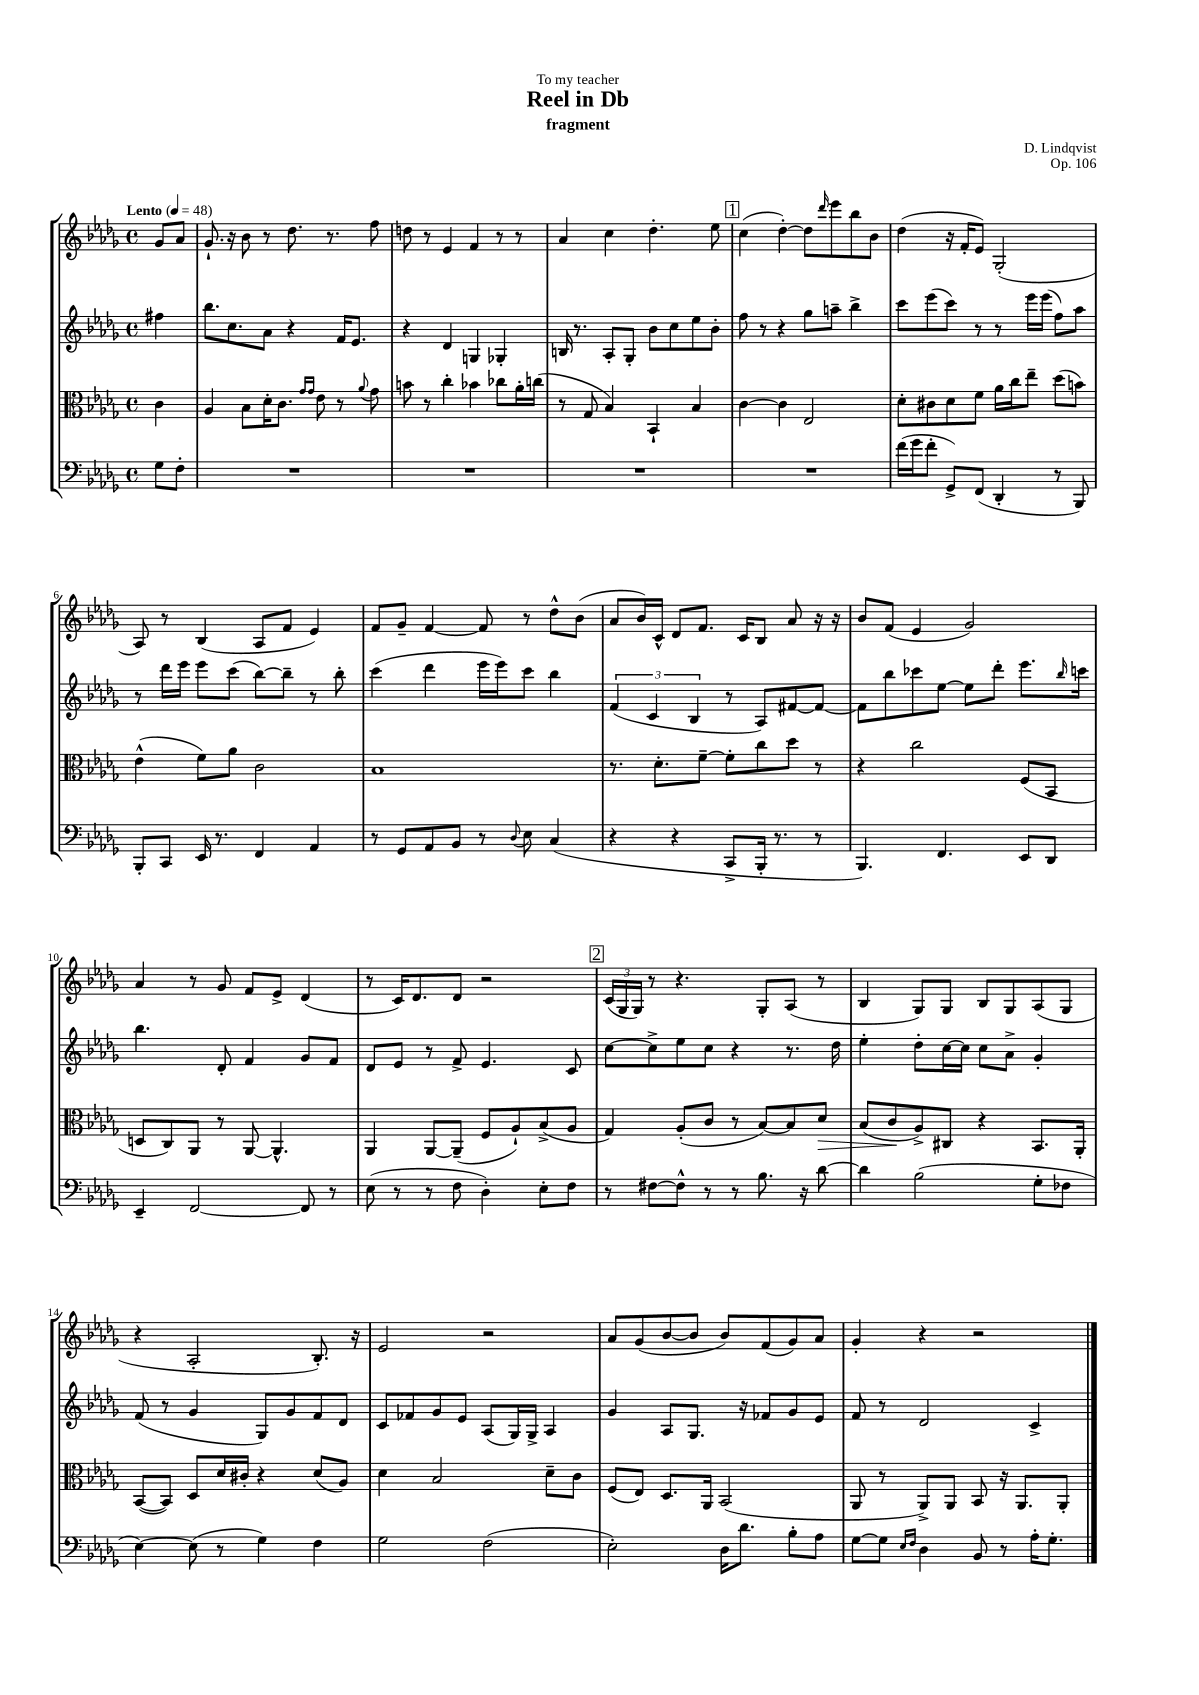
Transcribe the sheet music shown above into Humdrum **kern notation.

**kern	**kern	**dynam	**kern	**kern
*part4	*part3	*part3	*part2	*part1
*staff4	*staff3	*staff3	*staff2	*staff1
*clefF4	*clefC3	*	*clefG2	*clefG2
*k[b-e-a-d-g-]	*k[b-e-a-d-g-]	*	*k[b-e-a-d-g-]	*k[b-e-a-d-g-]
*M4/4	*M4/4	*	*M4/4	*M4/4
*met(c)	*met(c)	*	*met(c)	*met(c)
*MM48	*MM48	*	*MM48	*MM48
=	=	=	=	=
!	!	!	!	!LO:TX:a:B:t=Lento
8G-\L	4c\	.	4ff#X\	8g-/L
8F'\J	.	.	.	8a-/J
=1	=1	=1	=1	=1
1r	4A-/	.	8.bb-\L	8.g-`/
.	.	.	8.cc\	16r
.	8B-\L	.	.	8b-\
.	16d-'\K	.	8a-\J	8r
.	8.c\J	.	.	.
.	.	.	4r	8.dd-\
.	16qqg-/LL	.	.	.
.	16qqg-/JJ	.	.	.
.	8e-\	.	.	.
.	.	.	.	8.r
.	8r	.	16f/KL	.
.	.	.	8.e-/J	.
.	8qqa-/	.	.	.
.	8g-\	.	.	8ff\
=2	=2	=2	=2	=2
1r	8bn\	.	4r	8ddn\
.	8r	.	.	8r
.	4cc'\	.	4d-/	4e-/
.	4b-X\	.	4Gn/	4f/
.	8cc-X\L	.	4G-X'/	8r
.	16a-'\L	.	.	8r
.	(16ccn\JJ	.	.	.
=3	=3	=3	=3	=3
1r	8r	.	16Bn/	4a-/
.	.	.	8.r	.
.	8G-/	.	.	.
.	4B-/)	.	8A-'/L	4cc\
.	.	.	8G-'/J	.
.	4BB-`/	.	8b-\L	4.dd-'\
.	.	.	8cc\	.
.	4B-/	.	8ee-\	.
.	.	.	8b-'\J	8ee-\
!!LO:REH:place=s1:t=1
=4	=4	=4	=4	=4
1r	[4c\	.	8ff\	(4cc\
.	.	.	8r	.
.	4c\]	.	4r	[4dd-'\)
.	2E-/	.	8gg-\L	8dd-\L]
.	.	.	.	16qqddd-/
.	.	.	8aan~\J	8eee-\
.	.	.	4bb-^\	8bb-\
.	.	.	.	8b-\J
=5	=5	=5	=5	=5
(16f\LL	8d-'\L	.	8ccc\L	(4dd-\
16g-\J	.	.	.	.
8f'\J	8c#X\	.	(8eee-\	.
8GG-^/L)	8d-\	.	8ccc\J)	16r
.	.	.	.	16f'/KL
(8FF/J	8f\J	.	8r	8e-/J)
4DD-'/	16a-\LL	.	8r	(2G-'/
.	16cc\J	.	.	.
.	8ee-~\J	.	16eee-\LL	.
.	.	.	(16eee-\JJ	.
8r	(8dd-\L	.	8ff\L)	.
8BBB-/)	8bn\J)	.	8aa-\J	.
!!LO:LB:g=z
=6	=6	=6	=6	=6
8BBB-'/L	(4e-^^\	.	8r	8A-/)
8CC/J	.	.	16ddd-\LL	8r
.	.	.	16eee-\JJ	.
16EE-/	8f\L)	.	8eee-\L	(4B-/
8.r	.	.	.	.
.	8a-\J	.	(8ccc\J	.
4FF/	2c\	.	[8bb-\L)	8A-/L
.	.	.	8bb-~\J]	8f/J
4AA-/	.	.	8r	4e-/)
.	.	.	8bb-'\	.
=7	=7	=7	=7	=7
8r	1B-	.	(4ccc\	8f/L
8GG-/L	.	.	.	8g-~/J
8AA-/	.	.	4ddd-\	[4f/
8BB-/J	.	.	.	.
8r	.	.	16eee-\LL	8f/]
.	.	.	16eee-\J)	.
8qqD-/	.	.	.	.
8E-\	.	.	8ccc\J	8r
(4C/	.	.	4bb-\	8dd-^^\L
.	.	.	.	(8b-\J
=8	=8	=8	=8	=8
4r	8.r	.	(6f/	8a-/L
.	.	.	.	16b-/L)
.	.	.	6c/	.
.	8.d-'\L	.	.	16c^^/JJ
4r	.	.	.	8d-/L
.	.	.	6B-/	.
.	[8f~\J	.	.	8.f/J
8CC^/L	8f'\L]	.	8r	.
.	.	.	.	16c/KL
16BBB-'/Jk	8cc\	.	8A-/L)	8B-/J
8.r	.	.	.	.
.	8dd-\J	.	[8f#X/	8a-/
8r	8r	.	8f#/J_	16r
.	.	.	.	16r
=9	=9	=9	=9	=9
4.BBB-/)	4r	.	8f#\L]	8b-/L
.	.	.	8bb-\	(8f/J
.	2cc\	.	8ccc-X\	4e-/
4.FF/	.	.	[8ee-\J	.
.	.	.	8ee-\L]	2g-/)
.	.	.	8ddd-'\J	.
8EE-/L	(8F/L	.	8.eee-\L	.
8DD-/J	8BB-/J	.	.	.
.	.	.	16qqbb-/	.
.	.	.	16cccn\Jk	.
!!LO:LB:g=z
=10	=10	=10	=10	=10
4EE-~/	8Dn/L	.	4.bb-\	4a-/
.	8C/)	.	.	.
[2FF/	8AA-/J	.	.	8r
.	8r	.	8d-'/	8g-/
.	[8AA-/	.	4f/	8f/L
.	4.AA-^^/]	.	.	8e-^/J
8FF/]	.	.	8g-/L	(4d-/
8r	.	.	8f/J	.
=11	=11	=11	=11	=11
(8E-\	4AA-/	.	8d-/L	8r
8r	.	.	8e-/J	16c/KL)
.	.	.	.	8.d-/
8r	[8AA-/L	.	8r	.
8F\	(8AA-~/J]	.	8f^/	8d-/J
4D-'\)	8F/L	.	4.e-/	2r
.	8A-`/)	.	.	.
8E-'\L	(8B-^/	.	.	.
8F\J	8A-/J	.	8c/	.
!!LO:REH:place=s1:t=2
=12	=12	=12	=12	=12
8r	4G-/)	.	[8cc\L	(24c/LL
.	.	.	.	24G-/
.	.	.	.	24G-/JJ)
[8F#X\L	.	.	8cc^\]	8r
8F#^^\J]	(8A-'/L	.	8ee-\	4.r
8r	8c/J	.	8cc\J	.
8r	8r	.	4r	.
8.B-\	[8B-/L)	.	.	8G-'/L
.	8B-/]	.	8.r	(8A-/J
16r	.	.	.	.
!	!	!LO:HP:b	!	!
[8d-\	8d-/J	>	.	8r
.	.	.	16dd-\	.
=13	=13	=13	=13	=13
4d-\]	(8B-/L	.	4ee-'\	4B-/
.	8c/	.	.	.
(2B-\	8A-^/)	]	8dd-'\L	8G-/L)
.	8C#X/J	.	[16cc\L	8G-/J
.	.	.	16cc\JJ]	.
.	4r	.	8cc\L	8B-/L
.	.	.	8a-^\J	8G-/
8G-'\L	8.BB-/L	.	4g-'/	(8A-/
8F-X\J	.	.	.	8G-/J
.	16AA-'/Jk	.	.	.
!!LO:LB:g=z
=14	=14	=14	=14	=14
[4E-\)	([8BB-/L	.	(8f/	4r
.	8BB-/J])	.	8r	.
(8E-\]	8D-/L	.	4g-/	2A-'/
8r	16d-/L	.	.	.
.	16c#X'/JJ	.	.	.
4G-\)	4r	.	8G-/L)	.
.	.	.	8g-/	.
4F\	(8d-/L	.	8f/	8.B-'/)
.	8A-/J)	.	8d-/J	.
.	.	.	.	16r
=15	=15	=15	=15	=15
2G-\	4d-\	.	8c/L	2e-/
.	.	.	8f-X/	.
.	2B-/	.	8g-/	.
.	.	.	8e-/J	.
(2F\	.	.	(8A-/L	2r
.	.	.	16G-/L)	.
.	.	.	16G-^/JJ	.
.	8d-~\L	.	4A-/	.
.	8c\J	.	.	.
=16	=16	=16	=16	=16
2E-'\)	(8F/L	.	4g-/	8a-/L
.	8E-/J)	.	.	(8g-/
.	8.D-/L	.	8A-/L	[8b-/
.	.	.	8.G-/J	8b-/J]
.	16AA-/Jk	.	.	.
16D-\KL	(2BB-/	.	.	8b-/L)
8.d-\J	.	.	16r	.
.	.	.	8f-X/L	(8f/
8B-'\L	.	.	8g-/	8g-/)
8A-\J	.	.	8e-/J	8a-/J
=17	=17	=17	=17	=17
[8G-\L	8AA-/	.	8f/	4g-'/
8G-\J]	8r	.	8r	.
16qqE-/LL	.	.	.	.
16qqF/JJ	.	.	.	.
4D-\	8AA-^/L)	.	2d-/	4r
.	8AA-/J	.	.	.
8BB-/	8BB-/	.	.	2r
8r	16r	.	.	.
.	8.AA-/L	.	.	.
16A-'\KL	.	.	4c^/	.
8.G-'\J	.	.	.	.
.	8AA-'/J	.	.	.
==	==	==	==	==
*-	*-	*-	*-	*-
